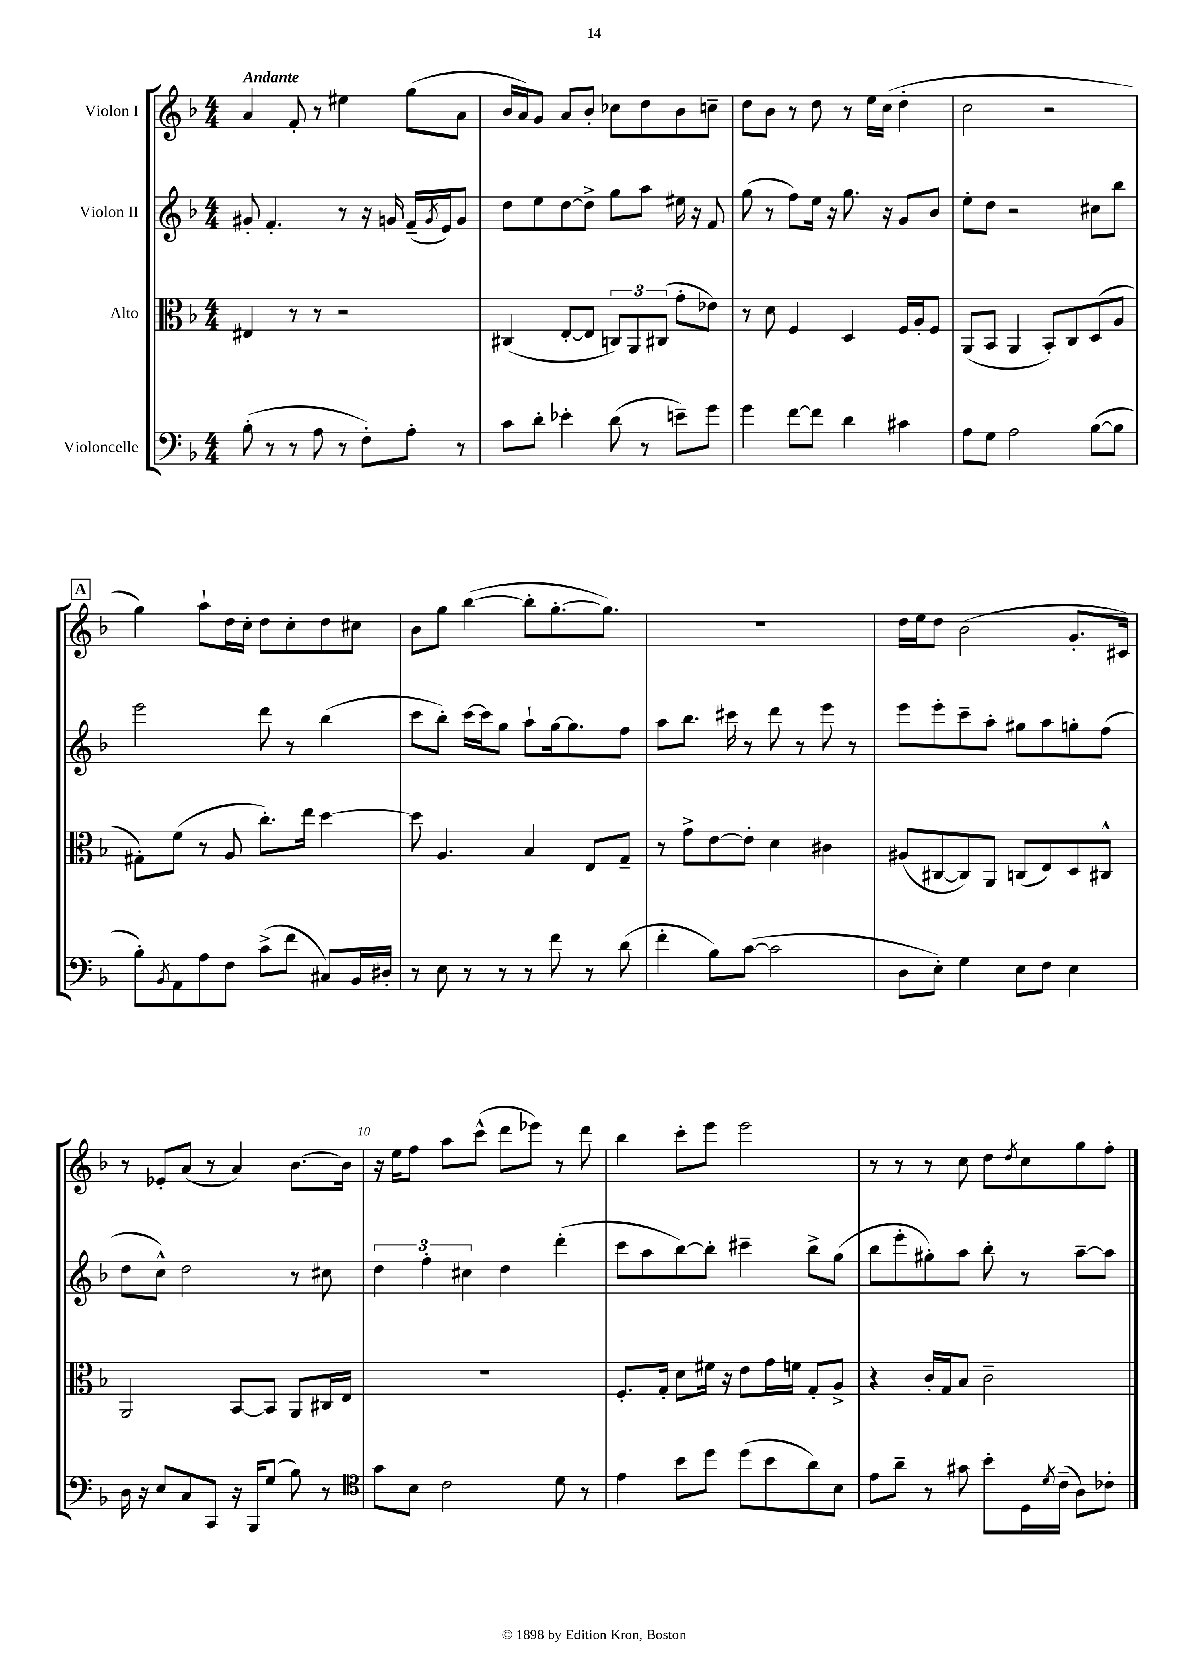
<<
\new StaffGroup <<
\new Staff = "s0" \with { instrumentName = "Violon I" } {
    \clef treble \key f \major \numericTimeSignature \time 4/4 \tempo "Andante"
    a'4 f'8-. r8 eis''4 g''8( a'8 |
    bes'16 a'16) g'8 a'8 bes'8-. ces''8 d''8 bes'8 c''8-- |
    d''8 bes'8 r8 d''8 r8 e''16 c''16( d''4-. |
    c''2 r2 |
    \mark \markup { \box "A" } g''4) a''8-! d''16 c''16-. d''8 c''8-. d''8 cis''8 |
    bes'8 g''8 bes''4~( bes''8-. g''8.~-. g''8.) |
    R1 |
    d''16 e''16 d''8 bes'2( g'8.-. cis'16) |
    r8 ees'8-. a'8( r8 a'4) bes'8.~ bes'16 |
    r16 e''16 f''8 a''8 c'''8-^( d'''8 ees'''8) r8 d'''8 |
    bes''4 c'''8-. e'''8 e'''2 |
    r8 r8 r8 c''8 d''8 \acciaccatura { d''8 } c''8 g''8 f''8-. \bar "|." |
}
\new Staff = "s1" \with { instrumentName = "Violon II" } {
    \clef treble \key f \major \numericTimeSignature \time 4/4
    gis'8-. f'4.-. r8 r16 g'16 f'16--( \acciaccatura { g'8 } e'16) g'8 |
    d''8 e''8 d''8~ d''8-> g''8 a''8 eis''16 r16 f'8 |
    g''8( r8 f''8) e''16 r16 g''8. r16 g'8 bes'8 |
    e''8-. d''8 r2 cis''8 bes''8 |
    \mark \markup { \box "A" } e'''2 d'''8 r8 bes''4( |
    c'''8 bes''8-.) c'''16~ c'''16 g''8 a''8-! g''16~ g''8. f''8 |
    a''8 bes''8. cis'''16 r8 d'''8 r8 e'''8 r8 |
    e'''8 e'''8-. c'''8-- a''8-. gis''8 a''8 g''8-. f''8( |
    d''8 c''8-^) d''2 r8 cis''8 |
    \tuplet 3/2 { d''4 f''4-. cis''4 } d''4 d'''4-.( |
    c'''8 a''8 bes''8~) bes''8-. cis'''4-- bes''8-> g''8( |
    bes''8 e'''8-. gis''8-.) a''8 bes''8-. r8 a''8~-- a''8 \bar "|." |
}
\new Staff = "s2" \with { instrumentName = "Alto" } {
    \clef alto \key f \major \numericTimeSignature \time 4/4
    eis4 r8 r8 r2 |
    cis4( e8~-. e8 \tuplet 3/2 { c8) a,8 cis8( } g'8-. ees'8) |
    r8 d'8 f4 d4 f16 a16-. f8 |
    a,8( bes,8 a,4 bes,8-.) c8 d8( a8 |
    \mark \markup { \box "A" } gis8-.) f'8( r8 a8 c''8.-.) e''16 d''4~ |
    d''8 a4. bes4 e8 g8-- |
    r8 g'8-> e'8~ e'8-. d'4 cis'4 |
    ais8( cis8~ cis8) a,8 c8( e8) d8 cis8-^ |
    a,2 bes,8~ bes,8 a,8 cis16 e16 |
    R1 |
    f8.-. g16-. d'8 fis'16 r16 e'8 g'16 f'16 g8-. a8-> |
    r4 c'16-. g16 bes8 c'2-- \bar "|." |
}
\new Staff = "s3" \with { instrumentName = "Violoncelle" } {
    \clef bass \key f \major \numericTimeSignature \time 4/4
    bes8-.( r8 r8 a8 r8 f8-.) a8-. r8 |
    c'8 d'8-. ees'4-. d'8( r8 e'8--) g'8 |
    g'4 f'8~ f'8 d'4 cis'4 |
    a8 g8 a2 bes8~( bes8 |
    \mark \markup { \box "A" } bes8-.) \acciaccatura { bes,8 } a,8 a8 f8 c'8->( f'8 cis8) bes,16 dis16-. |
    r8 e8 r8 r8 r8 f'8 r8 d'8( |
    f'4-. bes8) c'8~( c'2 |
    d8 e8-.) g4 e8 f8 e4 |
    d16 r16 e8 c8 c,8 r16 bes,,16 g8( bes8) r8 |
    \clef tenor g'8 bes8 c'2 d'8 r8 |
    e'4 bes'8 d''8 d''8( bes'8 a'8) bes8 |
    e'8 a'8-- r8 gis'8 bes'8-. d16 \acciaccatura { d'8 } c'16--( a8) ces'8-. \bar "|." |
}
>>
>>
\layout { \context { \Score \override BarNumber.break-visibility = ##(#f #t #t) barNumberVisibility = #(every-nth-bar-number-visible 5) } }
